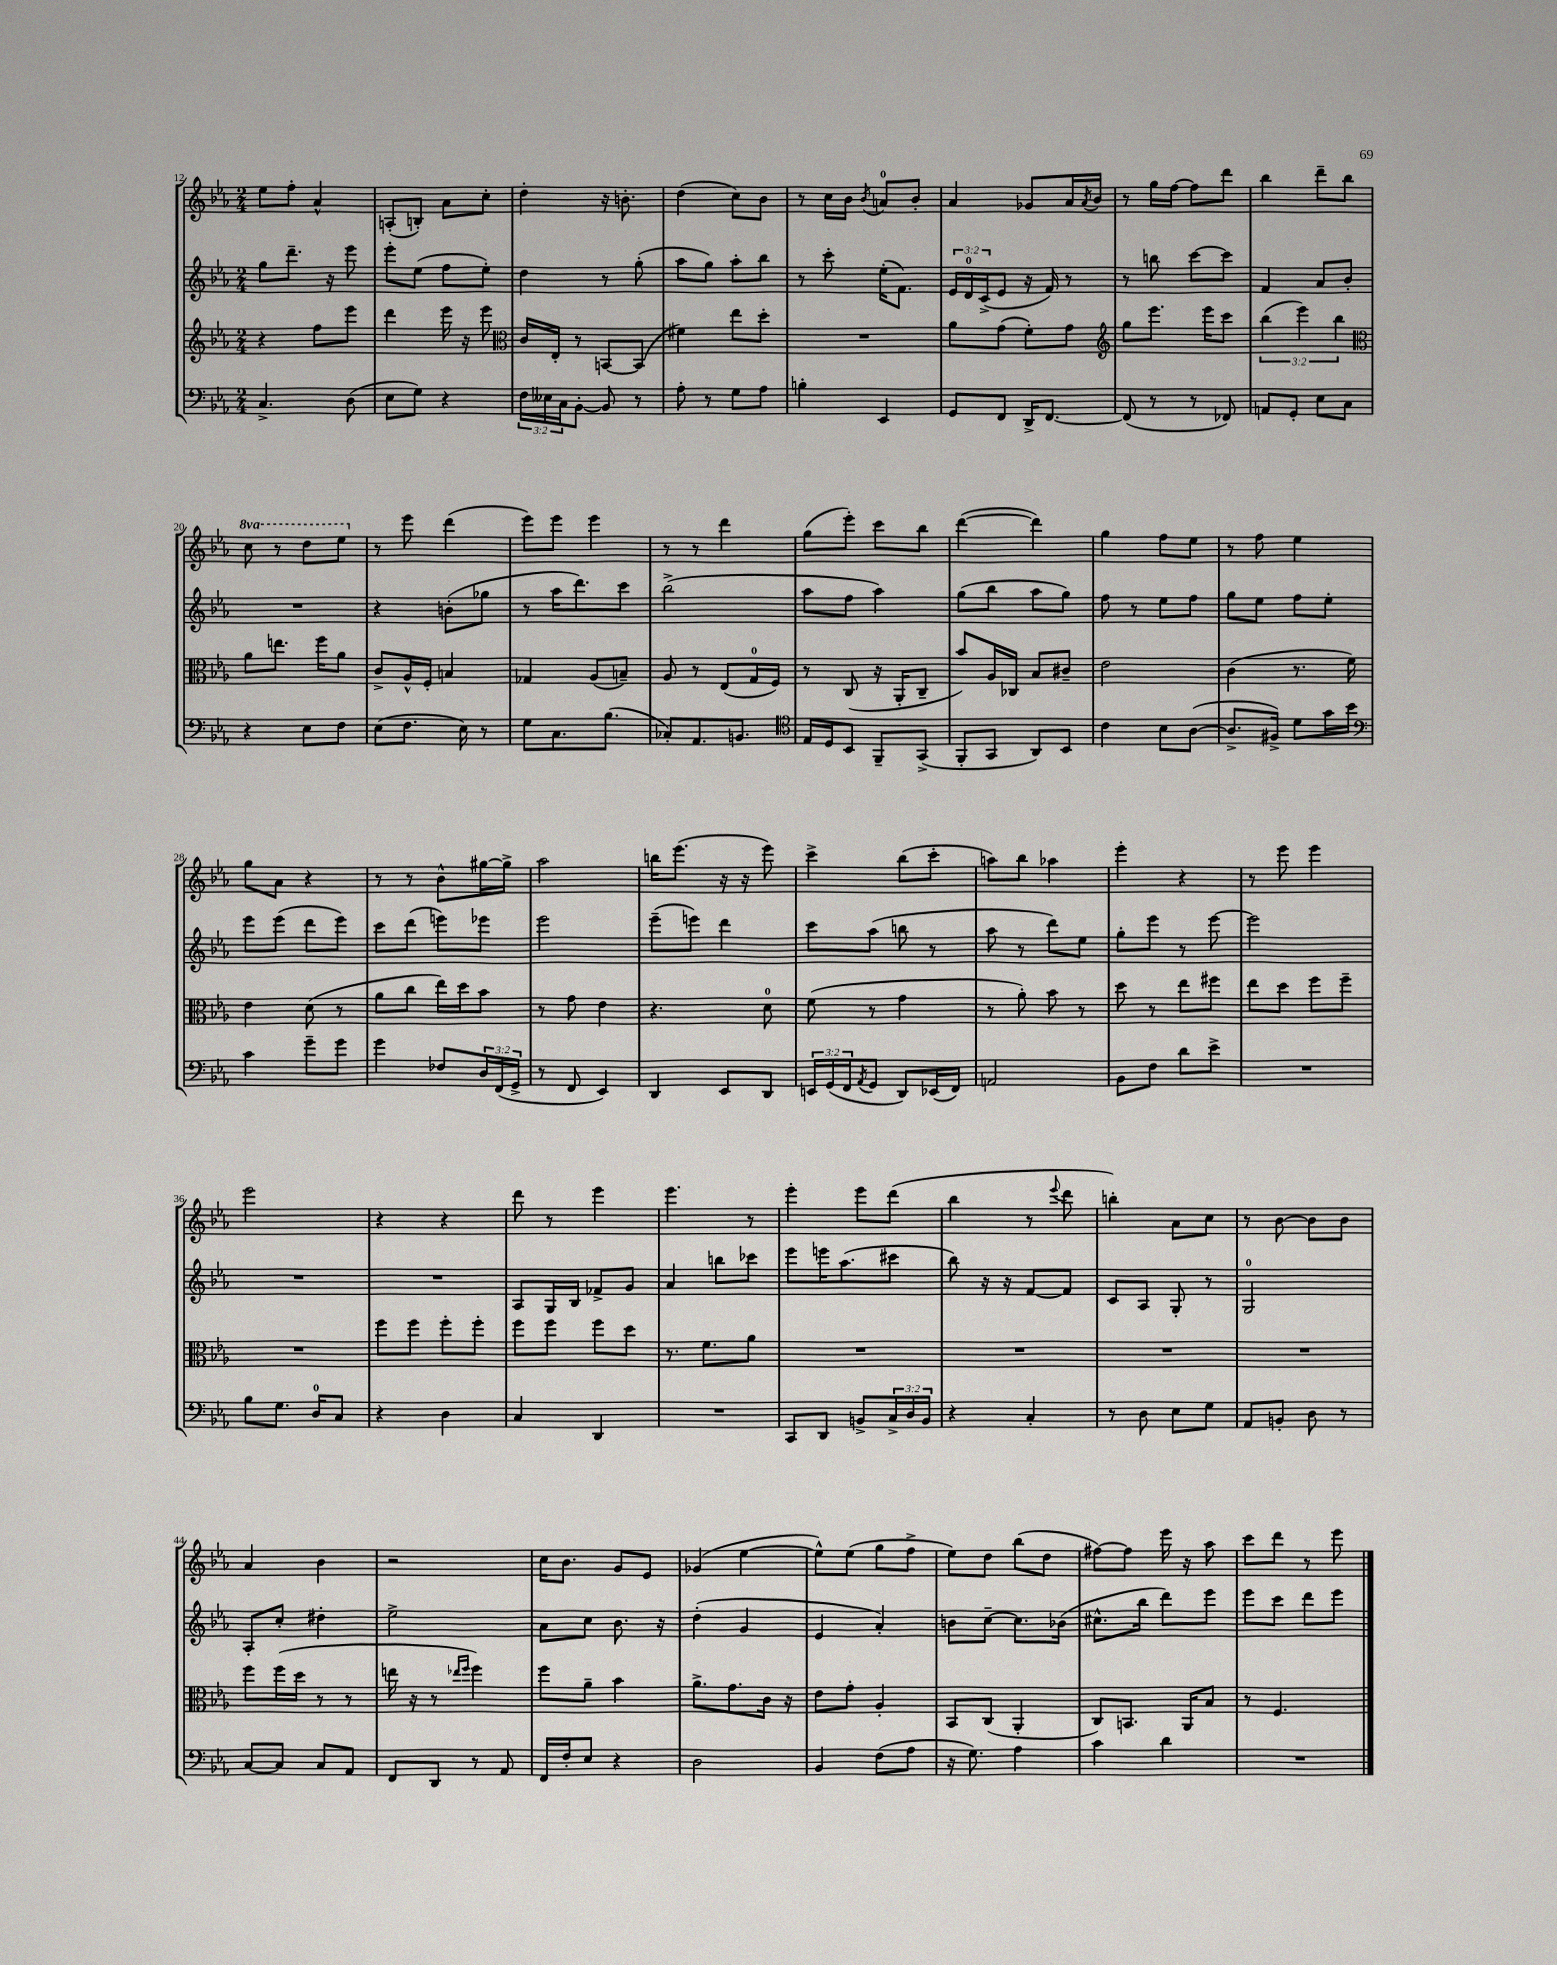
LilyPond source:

<<
\new StaffGroup <<
\new Staff = "s0" {
    \clef treble \key ees \major \numericTimeSignature \time 2/4 \set Staff.ottavationMarkups = #ottavation-simple-ordinals
    ees''8 f''8-. aes'4-^ |
    a8-.( b8-.) aes'8 c''8-. |
    d''4-. r16 b'8.-. |
    d''4( c''8) bes'8 |
    r8 c''16 bes'16 \acciaccatura { bes'8 } a'8-0 bes'8-. |
    aes'4 ges'8 aes'16 \acciaccatura { aes'8 } bes'16 |
    r8 g''16 f''16~ f''8 d'''8 |
    bes''4 d'''8-- bes''8 |
    \ottava #1 c'''8 r8 d'''8 ees'''8 \ottava #0 |
    r8 ees'''8 d'''4( |
    ees'''8) ees'''8 ees'''4 |
    r8 r8 d'''4 |
    g''8( ees'''8-.) c'''8 bes''8 |
    d'''4~( d'''4) |
    g''4 f''8 ees''8 |
    r8 f''8 ees''4 |
    g''8 aes'8 r4 |
    r8 r8 bes'8-^ gis''16~ gis''16-> |
    aes''2 |
    b''16 ees'''8.( r16 r16 ees'''8) |
    c'''4-> bes''8( c'''8-. |
    a''8) bes''8 aes''4 |
    ees'''4-. r4 |
    r8 ees'''8 ees'''4 |
    ees'''2 |
    r4 r4 |
    d'''8 r8 ees'''4 |
    ees'''4. r8 |
    ees'''4-. ees'''8 d'''8( |
    bes''4 r8 \appoggiatura { ees'''8 } d'''8 |
    b''4-.) aes'8 c''8 |
    r8 bes'8~ bes'8 bes'8 |
    aes'4 bes'4 |
    r2 |
    c''16 bes'8. g'8 ees'8 |
    ges'4( ees''4~ |
    ees''8-^) ees''8( g''8 f''8-> |
    ees''8) d''8 bes''8( d''8 |
    fis''8~) fis''8 ees'''16 r16 aes''8 |
    c'''8 d'''8 r8 ees'''8 \bar "|." |
}
\new Staff = "s1" {
    \clef treble \key ees \major \numericTimeSignature \time 2/4 \override Staff.TupletNumber.text = #tuplet-number::calc-fraction-text
    g''8 d'''8.-- r16 ees'''8 |
    ees'''8-. ees''8( f''8 ees''8-.) |
    d''4 r8 g''8-.( |
    aes''8 g''8) aes''8-. bes''8 |
    r8 c'''8-. ees''16-.( f'8.) |
    \tuplet 3/2 { ees'16 d'16-0 c'16->( } ees'8 r16 f'16) r8 |
    r8 b''8 c'''8~ c'''8 |
    f'4 aes'8 bes'8-. |
    R2 |
    r4 b'8-.( ges''8 |
    r8 aes''16 d'''8.) c'''8 |
    bes''2->( |
    aes''8 f''8 aes''4) |
    g''8( bes''8 aes''8 g''8) |
    f''8 r8 ees''8 f''8 |
    g''8 ees''8 f''8 ees''8-. |
    ees'''8 ees'''8( d'''8 ees'''8) |
    c'''8 d'''8( e'''8) ees'''8 |
    ees'''2 |
    ees'''8--( e'''8) d'''4 |
    c'''8 aes''8( b''8 r8 |
    aes''8 r8 d'''8) ees''8 |
    g''8-. ees'''8 r8 ees'''8~ |
    ees'''2 |
    R2 |
    R2 |
    aes8 g16 bes16 fes'8-> g'8 |
    aes'4 b''8 ces'''8 |
    ees'''8 e'''16 aes''8.( cis'''8 |
    bes''8) r16 r16 f'8~ f'8 |
    c'8 aes8 g8-. r8 |
    g2-0 |
    aes8-. c''8-. dis''4-. |
    ees''2-> |
    aes'8 c''8 bes'8. r16 |
    d''4-.( g'4 |
    ees'4 aes'4-.) |
    b'8 c''8~-- c''8. bes'16( |
    cis''8.-^ bes''16 d'''8) ees'''8 |
    ees'''8 c'''8 d'''8 ees'''8 \bar "|." |
}
\new Staff = "s2" {
    \clef treble \key ees \major \numericTimeSignature \time 2/4 \override Staff.TupletNumber.text = #tuplet-number::calc-fraction-text
    r4 f''8 ees'''8 |
    d'''4 ees'''16 r16 ees'''8 |
    \clef alto c'16 ees16-. r8 b,8~ b,8( |
    fis'4) ees''8 d''8-. |
    R2 |
    aes'8 g'8( f'8-.) g'8 |
    \clef treble g''8 ees'''8. ees'''16 c'''8 |
    \tuplet 3/2 { bes''4( ees'''4) bes''4 } |
    \clef alto aes'8 e''8. f''16 aes'8 |
    c'8-> aes16-^ f16-. b4 |
    ges4 aes8( b8--) |
    aes8 r8 ees8( g16-0 f16) |
    r8 c8( r16 aes,16-. c8-- |
    bes'8) aes16 ces16 bes8 cis'8-- |
    ees'2 |
    c'4( r8. f'16) |
    ees'4 d'8( r8 |
    aes'8 c''8 ees''16) d''16 bes'8 |
    r8 g'8 ees'4 |
    r4. d'8-0 |
    f'8( r8 g'4 |
    r8 aes'8-.) bes'8 r8 |
    d''8 r8 ees''8 fis''8 |
    ees''8 d''8 f''8 f''8-- |
    R2 |
    f''8 f''8 f''8-. f''8-. |
    f''8 f''8 f''8 d''8 |
    r8. f'8. aes'8 |
    R2 |
    R2 |
    R2 |
    R2 |
    f''8 f''16( d''16 r8 r8 |
    e''16 r16 r8 \grace { ees''16 f''16 } f''4) |
    f''8 aes'8-- bes'4 |
    aes'8.-> g'8. c'16 r16 |
    ees'8 g'8-. aes4-. |
    bes,8 c8( aes,4-. |
    c8) b,8. aes,16 bes8 |
    r8 f4. \bar "|." |
}
\new Staff = "s3" {
    \clef bass \key ees \major \numericTimeSignature \time 2/4 \override Staff.TupletNumber.text = #tuplet-number::calc-fraction-text
    c4.-> d8( |
    ees8 g8) r4 |
    \tuplet 3/2 { f16 eeses16 c16 } bes,8~-. bes,8 r8 |
    aes8-. r8 g8 aes8 |
    b4-. ees,4 |
    g,8 f,8 d,16-> f,8.~ |
    f,8( r8 r8 fes,8) |
    a,8 g,8-. ees8 c8 |
    r4 ees8 f8 |
    ees8( f8. ees16) r8 |
    g8 c8. bes8.( |
    ces8-.) aes,8. b,8. |
    \clef tenor ees16 d16 bes,8 f,8-- g,8->( |
    f,8-. g,8 aes,8) bes,8 |
    c'4 bes8 aes8~( |
    aes8.-> fis16->) d'8 g'16 bes'16 |
    \clef bass c'4 g'8-- g'8 |
    g'4 fes8 \tuplet 3/2 { d16 f,16( g,16-> } |
    r8 f,8 ees,4) |
    d,4 ees,8 d,8 |
    \tuplet 3/2 { e,16 g,16( f,16 } \acciaccatura { aes,8 } g,8 d,8) ees,16( f,16) |
    a,2 |
    bes,8 f8 d'8 ees'8-> |
    R2 |
    bes8 g8. d16-0 c8 |
    r4 d4 |
    c4 d,4 |
    R2 |
    c,8 d,8 b,8-> \tuplet 3/2 { c16-> d16 b,16 } |
    r4 c4-. |
    r8 d8 ees8 g8 |
    aes,8 b,8-. d8 r8 |
    c8~ c8 c8 aes,8 |
    f,8 d,8 r8 aes,8 |
    f,16 f16-. ees8 r4 |
    d2 |
    bes,4 f8( aes8 |
    r16 g8.) aes4 |
    c'4 d'4 |
    R2 \bar "|." |
}
>>
>>
\layout { \context { \Score currentBarNumber = #12 } }
